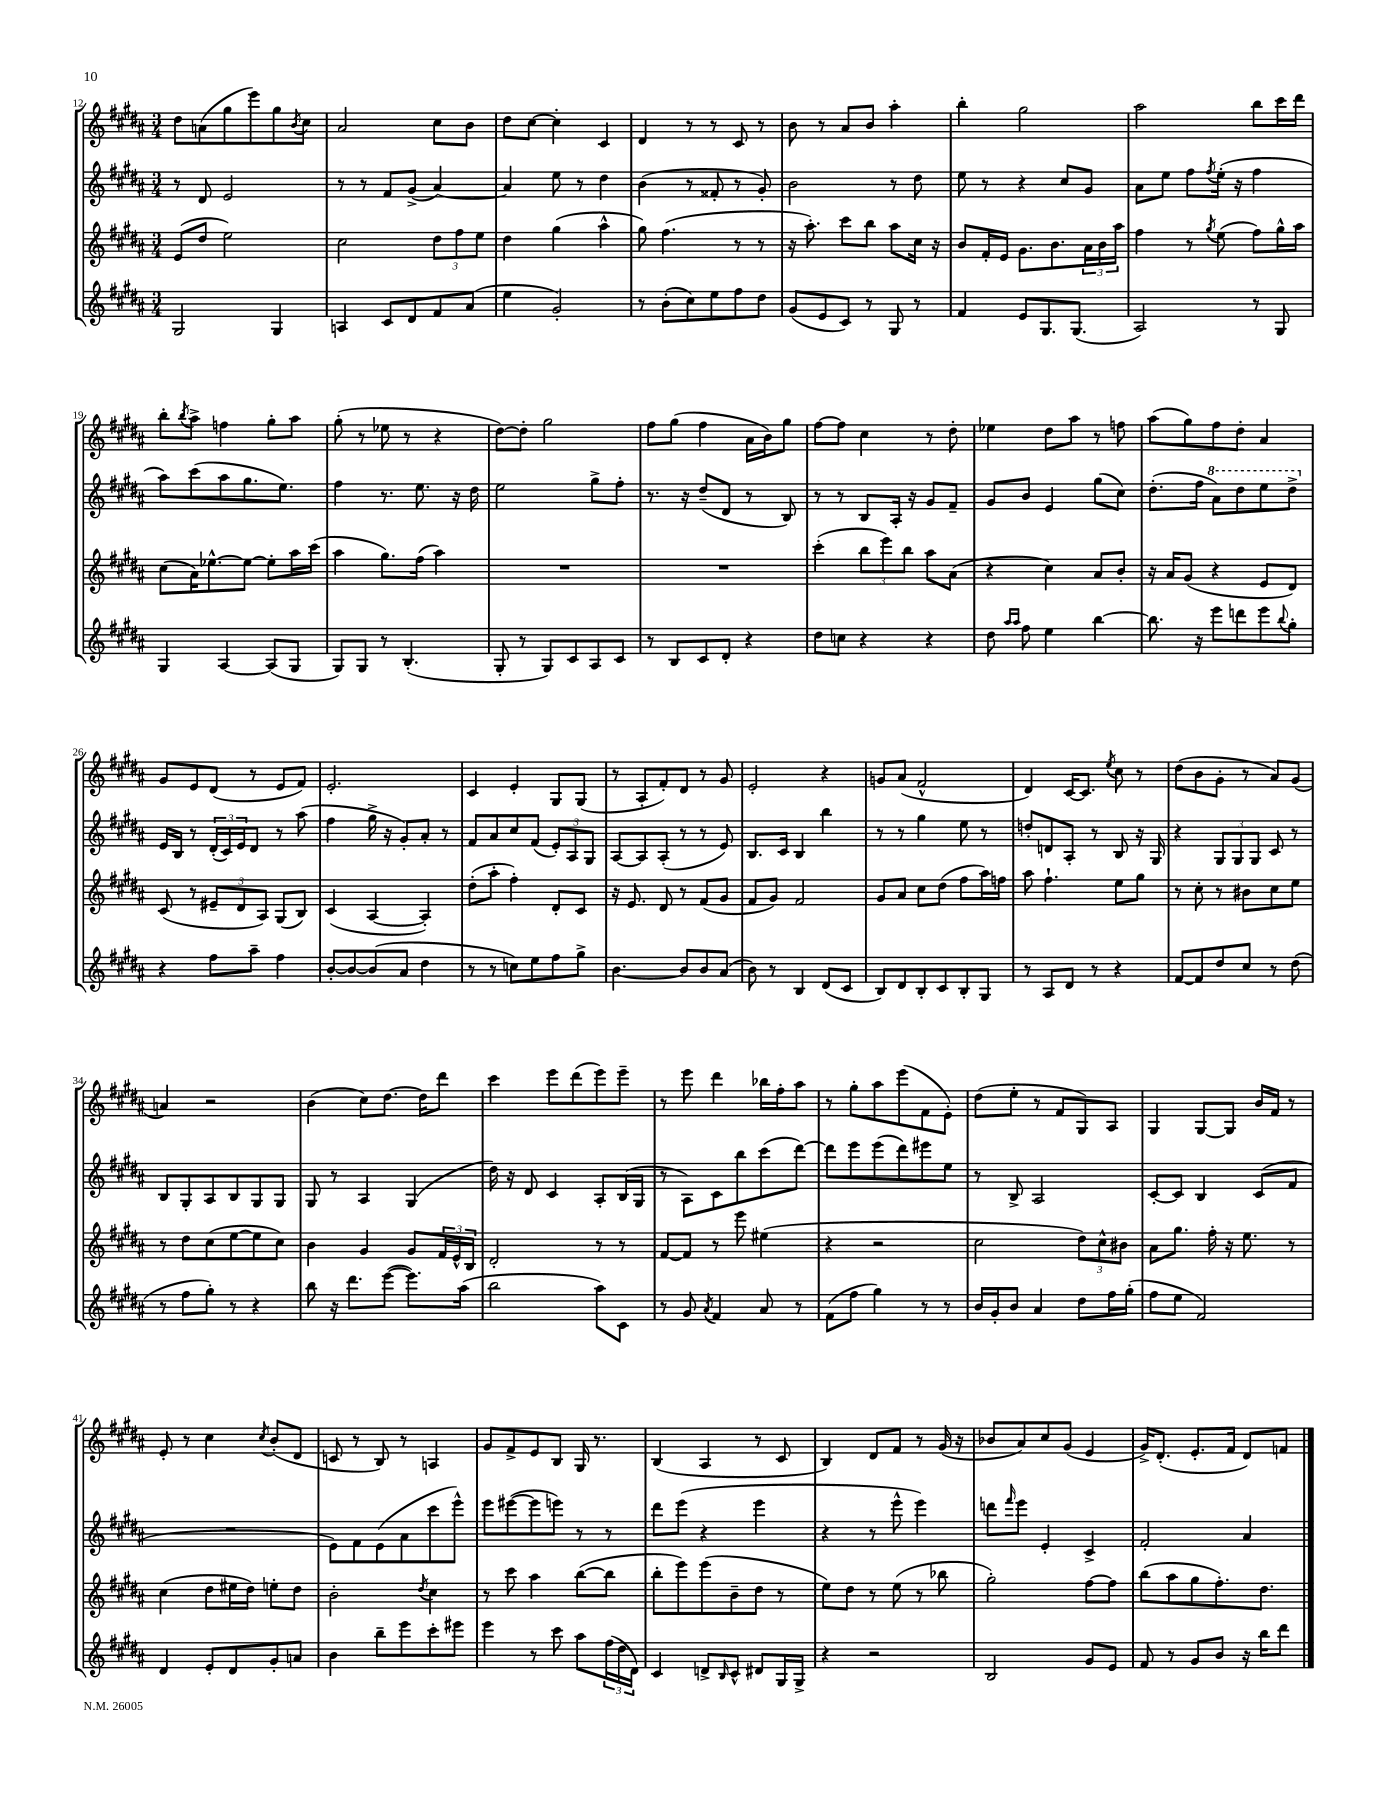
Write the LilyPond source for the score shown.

<<
\new StaffGroup <<
\new Staff = "s0" {
    \clef treble \key b \major \numericTimeSignature \time 3/4
    dis''8 a'8( gis''8 e'''8) gis''8 \acciaccatura { b'8 } cis''8 |
    ais'2 cis''8 b'8 |
    dis''8 cis''8~ cis''4-. cis'4 |
    dis'4 r8 r8 cis'8 r8 |
    b'8 r8 ais'8 b'8 ais''4-. |
    b''4-. gis''2 |
    ais''2 b''8 cis'''16 dis'''16 |
    b''8-. \acciaccatura { b''8 } ais''8-> f''4 gis''8-. ais''8 |
    gis''8-.( r8 ees''8 r8 r4 |
    dis''8~) dis''8-. gis''2 |
    fis''8 gis''8( fis''4 ais'16 b'16) gis''8 |
    fis''8~ fis''8 cis''4 r8 dis''8-. |
    ees''4 dis''8 ais''8 r8 f''8 |
    ais''8( gis''8) fis''8 dis''8-. ais'4 |
    gis'8 e'8 dis'8( r8 e'8 fis'8) |
    e'2.-. |
    cis'4 e'4-. gis8 gis8( |
    r8 ais8-. fis'8-.) dis'8 r8 gis'8 |
    e'2-. r4 |
    g'8 ais'8( fis'2-^ |
    dis'4) cis'16~ cis'8. \acciaccatura { e''8 } cis''8 r8 |
    dis''8( b'8 gis'8-. r8 ais'8) gis'8( |
    a'4) r2 |
    b'4( cis''8) dis''8.~ dis''16 dis'''8 |
    cis'''4 e'''8 dis'''8( e'''8) e'''8-- |
    r8 e'''8 dis'''4 bes''16 fis''16-. ais''8 |
    r8 gis''8-. ais''8 e'''8( fis'8 e'8-.) |
    dis''8( e''8-. r8 fis'8 gis8) ais8 |
    gis4 gis8~ gis8 b'16 fis'16 r8 |
    e'8-. r8 cis''4 \acciaccatura { cis''8 } b'8-.( dis'8 |
    c'8 r8 b8) r8 a4 |
    gis'8 fis'8-> e'8 b8 gis16 r8. |
    b4( ais4 r8 cis'8 |
    b4) dis'8 fis'8 r8 gis'16( r16 |
    bes'8 ais'8) cis''8 gis'8( e'4 |
    gis'16->) dis'8.-.( e'8.-. fis'16 dis'8) f'8 \bar "|." |
}
\new Staff = "s1" {
    \clef treble \key b \major \numericTimeSignature \time 3/4
    r8 dis'8 e'2 |
    r8 r8 fis'8 gis'8->( ais'4~) |
    ais'4 e''8 r8 dis''4 |
    b'4( r8 fisis'8-. r8 gis'8-.) |
    b'2 r8 dis''8 |
    e''8 r8 r4 cis''8 gis'8 |
    ais'8 e''8 fis''8 \acciaccatura { fis''8 } e''16-.( r16 fis''4 |
    ais''8) cis'''8( ais''8 gis''8. e''8.) |
    fis''4 r8. e''8. r16 dis''16 |
    e''2 gis''8-> fis''8-. |
    r8. r16 dis''8--( dis'8 r8 b8) |
    r8 r8 b8 ais16-. r16 gis'8 fis'8-- |
    gis'8 b'8 e'4 gis''8( cis''8) |
    dis''8.-.( fis''16 \ottava #1 ais''8) dis'''8 e'''8 dis'''8-> \ottava #0 |
    e'16 b16 r8 \tuplet 3/2 { dis'16-.( cis'16) e'16 } dis'8 r8 ais''8( |
    fis''4 gis''16-> r16 gis'8-.) ais'8-. r8 |
    fis'8 ais'8 cis''8 fis'8( \tuplet 3/2 { e'8-.) ais8 gis8 } |
    ais8~ ais8 ais8-.( r8 r8 e'8) |
    b8. cis'16 b4 b''4 |
    r8 r8 gis''4 e''8 r8 |
    d''8-. d'8 ais8-. r8 b8 r16 gis16 |
    r4 \tuplet 3/2 { gis8 gis8 gis8 } cis'8 r8 |
    b8 gis8-. ais8 b8 gis8 gis8 |
    gis8 r8 ais4 gis4( |
    dis''16) r16 dis'8 cis'4 ais8-. b16( gis16 |
    r8 ais8) cis'8 b''8 cis'''8( dis'''8~) |
    dis'''8 e'''8 e'''8( dis'''8) eis'''8 e''8 |
    r8 b8-> ais2 |
    cis'8~-. cis'8 b4 cis'8( fis'8 |
    R2. |
    e'8) fis'8 e'8( ais'8 cis'''8 e'''8-^) |
    e'''8 eis'''8~( eis'''8 e'''8) r8 r8 |
    dis'''8 e'''8( r4 e'''4 |
    r4 r8 e'''8-^ e'''4) |
    d'''8 \grace { fis'''16 } e'''8 e'4-. cis'4-> |
    fis'2-. ais'4 \bar "|." |
}
\new Staff = "s2" {
    \clef treble \key b \major \numericTimeSignature \time 3/4
    e'8( dis''8 e''2) |
    cis''2 \tuplet 3/2 { dis''8 fis''8 e''8 } |
    dis''4 gis''4( ais''4-^ |
    gis''8) fis''4.( r8 r8 |
    r16 ais''8.-.) cis'''8 b''8 ais''8 cis''16 r16 |
    b'8 fis'16-. e'16 gis'8. b'8. \tuplet 3/2 { ais'16 b'16 ais''16 } |
    fis''4 r8 \acciaccatura { gis''8 } e''8( fis''8) gis''16-^ ais''16 |
    cis''8( ais'16) ees''8.~-^ ees''8~ ees''8-. ais''16 cis'''16( |
    ais''4 gis''8.) fis''16( ais''4) |
    R2. |
    R2. |
    cis'''4-.( \tuplet 3/2 { b''8 e'''8) b''8 } ais''8 ais'8( |
    r4 cis''4) ais'8 b'8-. |
    r16 ais'16 gis'8( r4 e'8 dis'8) |
    cis'8( r8 \tuplet 3/2 { eis'8-- dis'8 ais8) } gis8( b8) |
    cis'4( ais4~ ais4-.) |
    dis''8-.( ais''8-. fis''4-.) dis'8-. cis'8 |
    r16 e'8. dis'8 r8 fis'8( gis'8 |
    fis'8 gis'8) fis'2 |
    gis'8 ais'8 cis''8 dis''8( fis''8 ais''16) f''16 |
    ais''8 fis''4.-! e''8 gis''8 |
    r8 cis''8-. r8 bis'8 cis''8 e''8 |
    r8 dis''8 cis''8( e''8~ e''8 cis''8) |
    b'4 gis'4 gis'8 \tuplet 3/2 { fis'16 e'16-^ b16 } |
    dis'2-. r8 r8 |
    fis'8~ fis'8 r8 e'''8 eis''4( |
    r4 r2 |
    cis''2 \tuplet 3/2 { dis''8) cis''8-^ bis'8 } |
    ais'8 gis''8. fis''16-. r16 e''8. r8 |
    cis''4( dis''8 eis''16 dis''16) e''8-. dis''8 |
    b'2-. \acciaccatura { dis''8 } cis''4 |
    r8 cis'''8 ais''4 b''8~( b''8 |
    b''8-. e'''8) e'''8( b'8-- dis''8 r8 |
    e''8) dis''8 r8 e''8( r8 bes''8 |
    gis''2-.) fis''8~ fis''8 |
    b''8( ais''8 gis''8 fis''8.-.) dis''8. \bar "|." |
}
\new Staff = "s3" {
    \clef treble \key b \major \numericTimeSignature \time 3/4
    gis2 gis4 |
    a4 cis'8 dis'8 fis'8 ais'8( |
    e''4 gis'2-.) |
    r8 b'8-.( cis''8) e''8 fis''8 dis''8 |
    gis'8( e'8 cis'8) r8 gis8 r8 |
    fis'4 e'8 gis8. gis8.( |
    ais2) r8 gis8 |
    gis4 ais4~ ais8( gis8 |
    gis8) gis8 r8 b4.-.( |
    gis8-. r8 gis8) cis'8 ais8 cis'8 |
    r8 b8 cis'8 dis'8-. r4 |
    dis''8 c''8 r4 r4 |
    dis''8 \grace { ais''16 ais''16 } fis''8 e''4 b''4~ |
    b''8. r16 e'''8 d'''8 e'''8 \appoggiatura { b''8 } gis''8-. |
    r4 fis''8 ais''8-- fis''4 |
    b'8~-. b'8~ b'8( ais'8 dis''4 |
    r8 r8 c''8) e''8 fis''8 gis''8-> |
    b'4.~ b'8 b'8 ais'8( |
    b'8) r8 b4 dis'8( cis'8 |
    b8) dis'8 b8-. cis'8 b8-. gis8 |
    r8 ais8 dis'8 r8 r4 |
    fis'8~ fis'8 dis''8 cis''8 r8 dis''8( |
    r8 fis''8 gis''8-.) r8 r4 |
    b''8 r16 dis'''8. e'''8~( e'''8.) ais''16( |
    b''2 ais''8) cis'8 |
    r8 gis'8 \acciaccatura { ais'8 } fis'4 ais'8 r8 |
    fis'8( fis''8 gis''4) r8 r8 |
    b'16 gis'16-. b'8 ais'4 dis''8 fis''16 gis''16-.( |
    fis''8 e''8 fis'2) |
    dis'4 e'8-. dis'8 gis'8-. a'8 |
    b'4 b''8-- e'''8 cis'''8-. eis'''8 |
    e'''4 r8 cis'''8 ais''8 \tuplet 3/2 { fis''16( dis''16 dis'16) } |
    cis'4 d'8-> \grace { b16 } cis'8-^ dis'8 gis16 gis16-> |
    r4 r2 |
    b2 gis'8 e'8 |
    fis'8 r8 gis'8 b'8 r16 b''16 dis'''8 \bar "|." |
}
>>
>>
\layout { \context { \Score currentBarNumber = #12 } }
